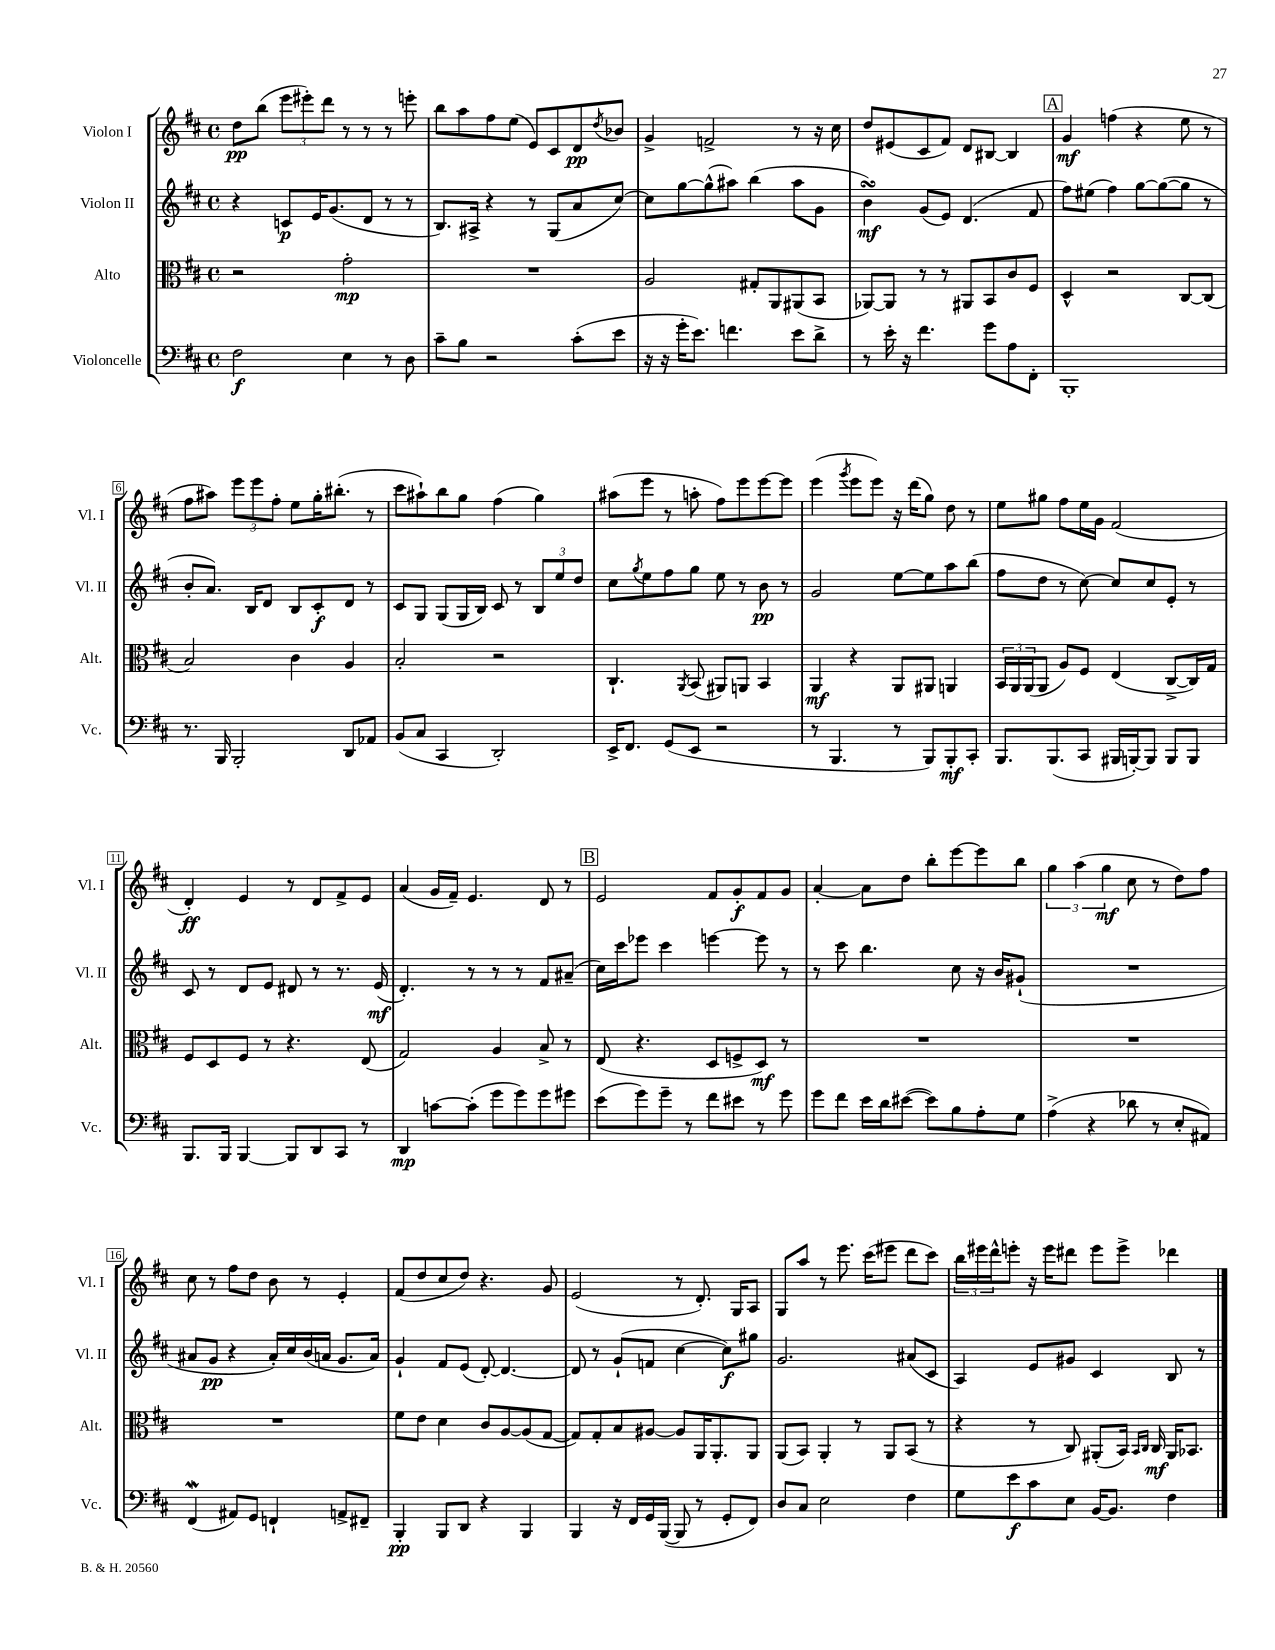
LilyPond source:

<<
\new StaffGroup <<
\new Staff = "s0" \with { instrumentName = "Violon I" shortInstrumentName = "Vl. I" } {
    \clef treble \key d \major \defaultTimeSignature \time 4/4
    d''8\pp b''8( \tuplet 3/2 { e'''8 eis'''8-.) d'''8 } r8 r8 r8 e'''8-. |
    b''8 a''8 fis''8 e''8( e'8) cis'8 d'8\pp \acciaccatura { d''8 } bes'8 |
    g'4-> f'2-> r8 r16 cis''16 |
    d''8 eis'8( cis'8 fis'8) d'8 bis8~ bis4 |
    \mark \markup { \box "A" } g'4\mf f''4( r4 e''8 r8 |
    fis''8 ais''8) \tuplet 3/2 { e'''8 e'''8 fis''8-. } e''8 g''16-. bis''8.-.( r8 |
    cis'''8 ais''8-!) b''8 g''8 fis''4( g''4) |
    ais''8( e'''8 r8 a''8-. fis''8) e'''8 e'''8~ e'''8 |
    e'''4( \acciaccatura { g'''8 } e'''8 e'''8) r16 d'''16( g''8) d''8 r8 |
    e''8 gis''8 fis''8 e''16 g'16 fis'2( |
    d'4-.\ff) e'4 r8 d'8 fis'8-> e'8 |
    a'4( g'16 fis'16--) e'4. d'8 r8 |
    \mark \markup { \box "B" } e'2 fis'8 g'8-.\f fis'8 g'8 |
    a'4~-. a'8 d''8 b''8-. e'''8~ e'''8 b''8 |
    \tuplet 3/2 { g''4 a''4( g''4\mf } cis''8 r8 d''8) fis''8 |
    cis''8 r8 fis''8 d''8 b'8 r8 e'4-. |
    fis'8( d''8 cis''8 d''8) r4. g'8 |
    e'2( r8 d'8.-.) g16 a8 |
    g8 a''8 r8 e'''8. cis'''16( eis'''8 d'''8 cis'''8) |
    \tuplet 3/2 { b''16 eis'''16 d'''16-^ } e'''8-. r16 e'''16 dis'''8 e'''8 e'''8-> des'''4 \bar "|." |
}
\new Staff = "s1" \with { instrumentName = "Violon II" shortInstrumentName = "Vl. II" } {
    \clef treble \key d \major \defaultTimeSignature \time 4/4
    r4 c'8\p e'16 g'8.( d'8 r8 r8 |
    b8.) ais16-> r4 r8 g8( a'8 cis''8~) |
    cis''8 g''8~ g''8-^( ais''8) b''4( ais''8 g'8 |
    b'4\turn\mf) g'8( e'8) d'4.( fis'8 |
    \mark \markup { \box "A" } fis''8) eis''8( fis''4) g''8~ g''8~( g''8 r8 |
    b'8-. a'8.) b16 d'8 b8 cis'8-.\f d'8 r8 |
    cis'8 g8 g8( g16 b16) cis'8 r8 \tuplet 3/2 { b8 e''8 d''8 } |
    cis''8 \acciaccatura { g''8 } e''8 fis''8 g''8 e''8 r8 b'8\pp r8 |
    g'2 e''8~ e''8 a''8 b''8( |
    fis''8 d''8 r8 cis''8~) cis''8 cis''8 e'8-. r8 |
    cis'8 r8 d'8 e'8 dis'8 r8 r8. e'16\mf( |
    d'4.-.) r8 r8 r8 fis'8 ais'8--( |
    \mark \markup { \box "B" } cis''16) cis'''16 ees'''8 cis'''4 e'''4~ e'''8 r8 |
    r8 cis'''8 b''4. cis''8 r16 b'16 gis'8-!( |
    R1 |
    ais'8 g'8\pp r4 ais'16-.) cis''16 b'16( a'16 g'8. a'16) |
    g'4-! fis'8 e'8( d'8~-.) d'4.~ |
    d'8 r8 g'8-!( f'8 cis''4~ cis''8\f) gis''8 |
    g'2. ais'8( cis'8 |
    a4) e'8 gis'8 cis'4 b8 r8 \bar "|." |
}
\new Staff = "s2" \with { instrumentName = "Alto" shortInstrumentName = "Alt." } {
    \clef alto \key d \major \defaultTimeSignature \time 4/4
    r2 g'2-.\mp |
    R1 |
    a2 gis8-. a,8 ais,8( b,8 |
    aes,8~) aes,8 r8 r8 ais,8 b,8 cis'8 fis8 |
    \mark \markup { \box "A" } d4-^ r2 cis8~ cis8( |
    b2) cis'4 a4 |
    b2-. r2 |
    cis4.-! \acciaccatura { a,8 } b,8( ais,8) a,8 b,4 |
    a,4\mf r4 a,8 ais,8 a,4 |
    \tuplet 3/2 { b,16 a,16 a,16( } a,8 a8) fis8 e4( cis8~-> cis16) g16 |
    fis8 d8 fis8 r8 r4. e8( |
    g2) a4 b8-> r8 |
    \mark \markup { \box "B" } e8( r4. d8 f8-> d8\mf) r8 |
    R1 |
    R1 |
    R1 |
    fis'8 e'8 d'4 cis'8 a8~ a8( g8~ |
    g8) g8-. b8 ais8~ ais8 a,16 a,8.-. a,8 |
    a,8( b,8) a,4-. r8 a,8 b,8( r8 |
    r4 r8 cis8) ais,8-.( b,16) \grace { b,16 cis16 } cis16\mf ais,16 bes,8. \bar "|." |
}
\new Staff = "s3" \with { instrumentName = "Violoncelle" shortInstrumentName = "Vc." } {
    \clef bass \key d \major \defaultTimeSignature \time 4/4
    fis2\f e4 r8 d8 |
    cis'8-- b8 r2 cis'8-.( e'8 |
    r16 r16 g'16-. e'8.) f'4. e'8 d'8-> |
    r8 e'16-. r16 fis'4. g'8 a8 fis,8-. |
    \mark \markup { \box "A" } b,,1-. |
    r8. b,,16 b,,2-. d,8 aes,8 |
    b,8( cis8 cis,4 d,2-.) |
    e,16-> fis,8. g,8( e,8 r2 |
    r8 b,,4. r8 b,,8) b,,8-.\mf cis,8-. |
    b,,8. b,,8.( cis,8 bis,,16 b,,16~-.) b,,8 b,,8 b,,8 |
    b,,8. b,,16 b,,4~ b,,8 d,8 cis,8 r8 |
    d,4\mp c'8~ c'8-.( g'8 g'8) g'8 gis'8 |
    \mark \markup { \box "B" } e'8( g'8) g'8-- r8 fis'8 eis'8 r8 g'8 |
    g'8 fis'8 e'16 d'16 eis'8~( eis'8) b8 a8-. g8 |
    a4->( r4 des'8 r8 e8-. ais,8) |
    fis,4\mordent( ais,8) g,8 f,4-! a,8-> fis,8-- |
    b,,4-.\pp b,,8 d,8 r4 b,,4 |
    b,,4 r16 fis,16 g,16 b,,16~( b,,8 r8 g,8-. fis,8) |
    d8 cis8 e2 fis4 |
    g8 e'8\f cis'8 e8 b,16~ b,8. fis4 \bar "|." |
}
>>
>>
\layout { \context { \Score \override BarNumber.stencil = #(make-stencil-boxer 0.1 0.3 ly:text-interface::print) } }
